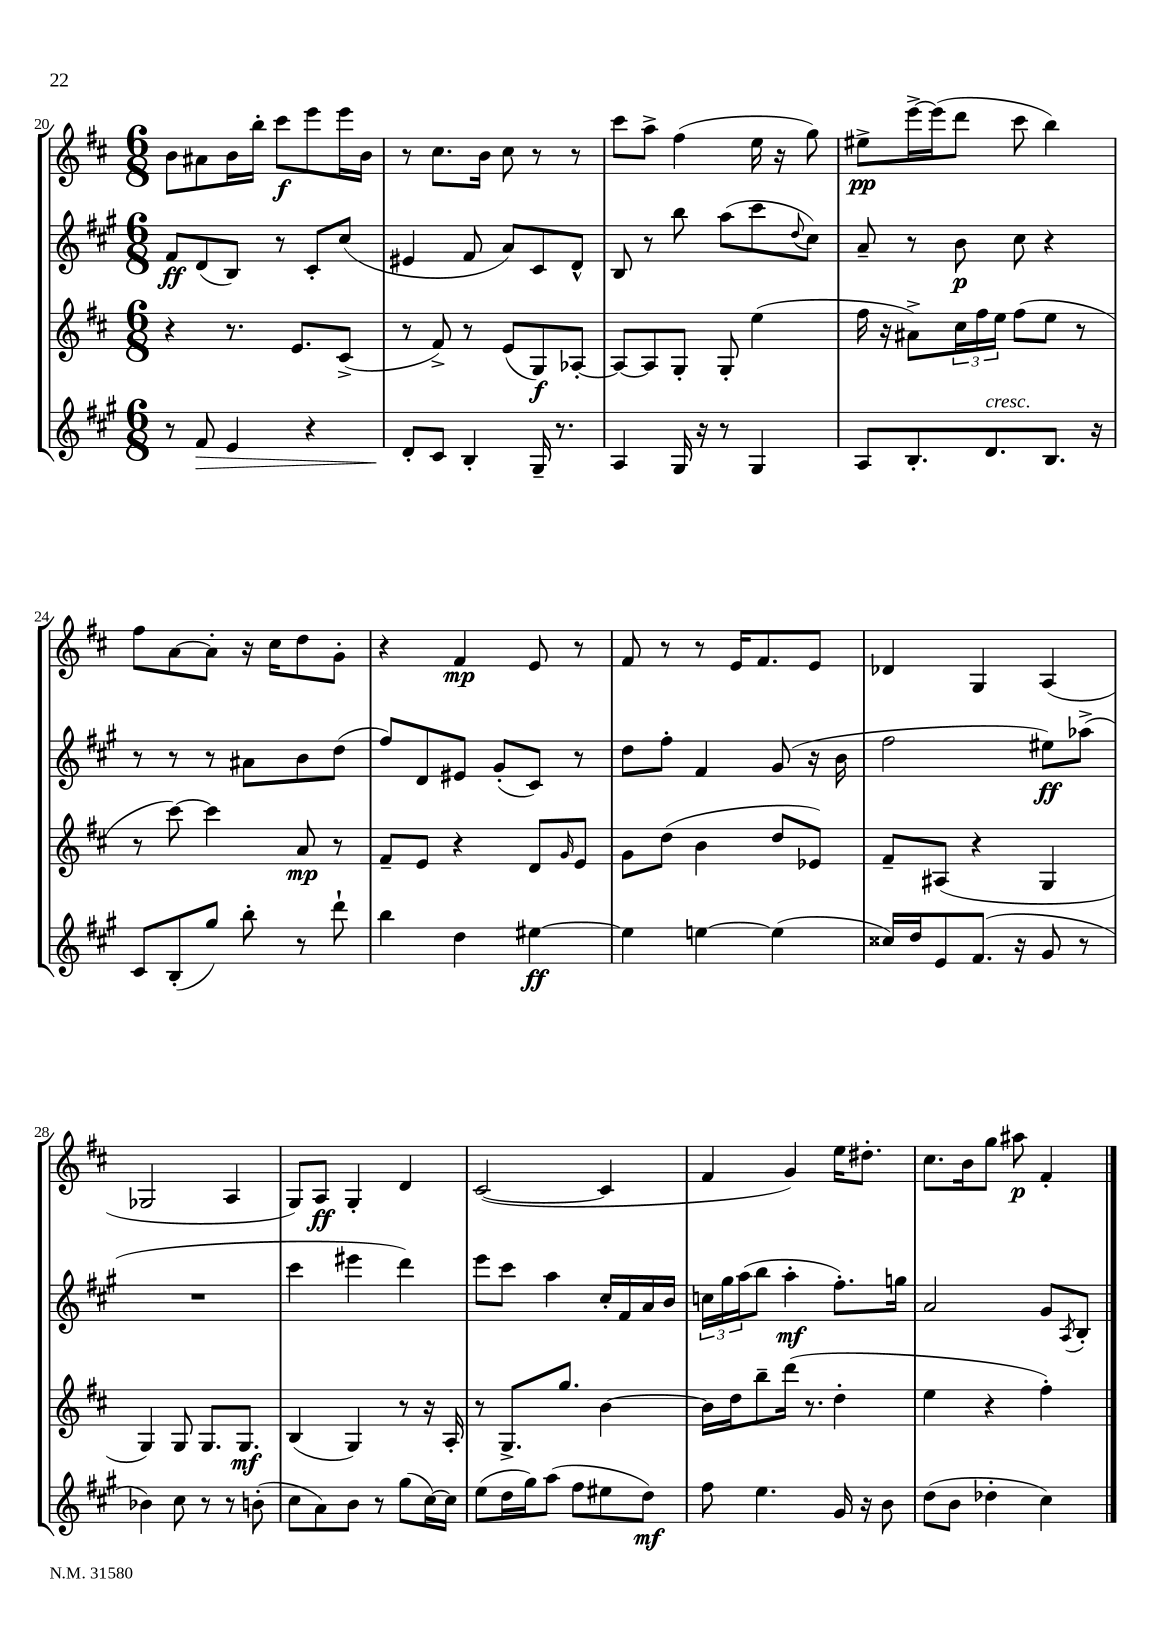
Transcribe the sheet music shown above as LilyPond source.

<<
\new StaffGroup <<
\new Staff = "s0" {
    \clef treble \key d \major \numericTimeSignature \time 6/8
    b'8 ais'8 b'16 b''16-. cis'''8\f e'''8 e'''16 b'16 |
    r8 cis''8. b'16 cis''8 r8 r8 |
    cis'''8 a''8-> fis''4( e''16 r16 g''8) |
    eis''8->\pp e'''16~-> e'''16( d'''8 cis'''8 b''4) |
    fis''8 a'8~ a'8-. r16 cis''16 d''8 g'8-. |
    r4 fis'4\mp e'8 r8 |
    fis'8 r8 r8 e'16 fis'8. e'8 |
    des'4 g4 a4( |
    ges2 a4 |
    g8) a8\ff g4-. d'4 |
    cis'2~( cis'4 |
    fis'4 g'4) e''16 dis''8.-. |
    cis''8. b'16 g''8 ais''8\p fis'4-. \bar "|." |
}
\new Staff = "s1" {
    \clef treble \key a \major \numericTimeSignature \time 6/8
    fis'8\ff d'8( b8) r8 cis'8-. cis''8( |
    eis'4 fis'8 a'8) cis'8 d'8-^ |
    b8 r8 b''8 a''8( cis'''8 \appoggiatura { d''8 } cis''8) |
    a'8-- r8 b'8\p cis''8 r4 |
    r8 r8 r8 ais'8 b'8 d''8( |
    fis''8) d'8 eis'8 gis'8-.( cis'8) r8 |
    d''8 fis''8-. fis'4 gis'8( r16 b'16 |
    fis''2 eis''8\ff) aes''8->( |
    R2. |
    cis'''4 eis'''4 d'''4) |
    e'''8 cis'''8 a''4 cis''16-. fis'16 a'16 b'16 |
    \tuplet 3/2 { c''16 gis''16 a''16( } b''8 a''4-.\mf fis''8.-.) g''16 |
    a'2 gis'8 \acciaccatura { a8 } b8-. \bar "|." |
}
\new Staff = "s2" {
    \clef treble \key d \major \numericTimeSignature \time 6/8
    r4 r8. e'8. cis'8->( |
    r8 fis'8->) r8 e'8( g8\f) aes8~-. |
    aes8~ aes8 g8-. g8-. e''4( |
    fis''16 r16 ais'8->) \tuplet 3/2 { cis''16 fis''16 e''16 } fis''8( e''8 r8 |
    r8 cis'''8~) cis'''4 a'8\mp r8 |
    fis'8-- e'8 r4 d'8 \grace { g'16 } e'8 |
    g'8 d''8( b'4 d''8 ees'8) |
    fis'8-- ais8( r4 g4 |
    g4) g8 g8. g8.\mf |
    b4( g4) r8 r16 a16-. |
    r8 g8.-> g''8. b'4~ |
    b'16 d''16 b''8-- d'''16( r8. d''4-. |
    e''4 r4 fis''4-.) \bar "|." |
}
\new Staff = "s3" {
    \clef treble \key a \major \numericTimeSignature \time 6/8
    r8 fis'8\> e'4 r4 |
    d'8-.\! cis'8 b4-. gis16-- r8. |
    a4 gis16 r16 r8 gis4 |
    a8 b8.-. d'8.^\markup { \italic "cresc." } b8. r16 |
    cis'8 b8-.( gis''8) b''8-. r8 d'''8-! |
    b''4 d''4 eis''4~\ff |
    eis''4 e''4~ e''4( |
    cisis''16) d''16 e'8 fis'8.( r16 gis'8 r8 |
    bes'4) cis''8 r8 r8 b'8-.( |
    cis''8 a'8) b'8 r8 gis''8( cis''16~) cis''16 |
    e''8( d''16 gis''16) a''8( fis''8 eis''8 d''8\mf) |
    fis''8 e''4. gis'16 r16 b'8 |
    d''8( b'8 des''4-. cis''4) \bar "|." |
}
>>
>>
\layout { \context { \Score currentBarNumber = #20 } }
